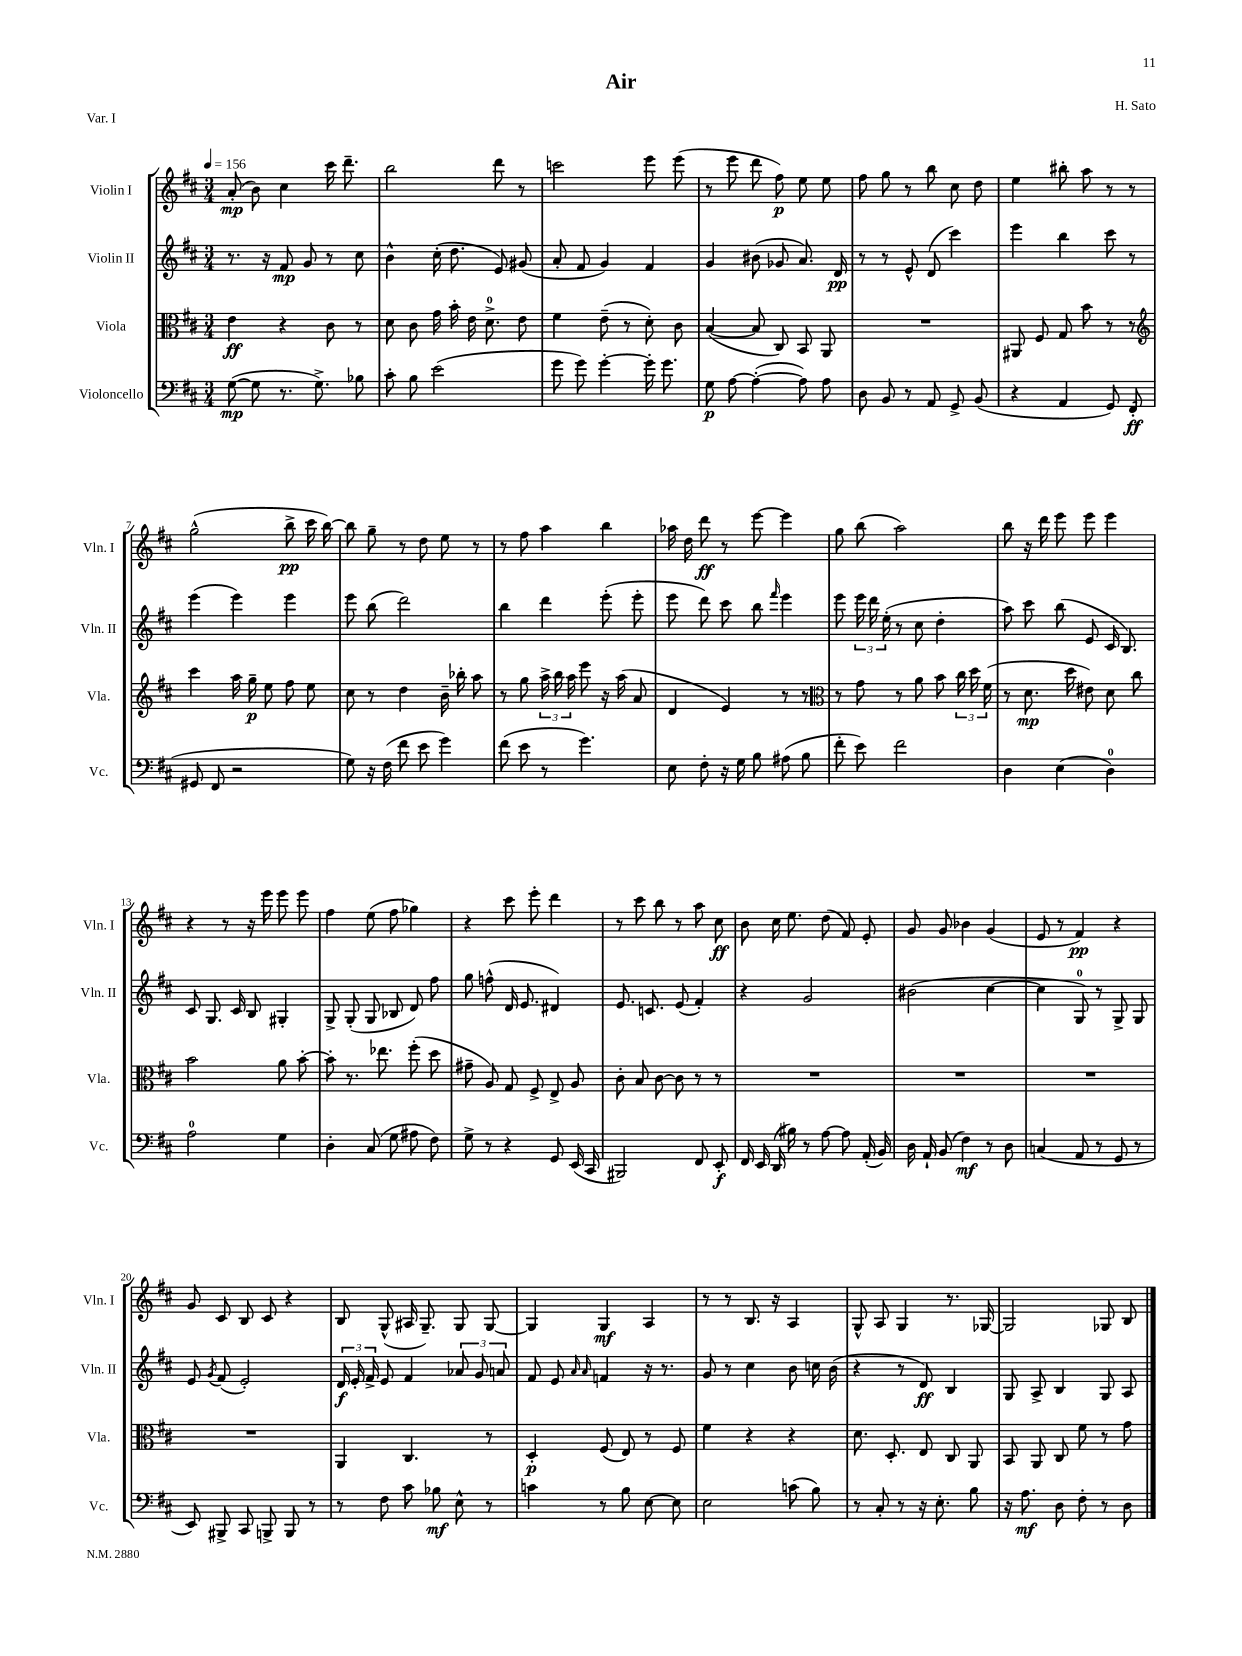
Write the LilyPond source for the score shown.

\header { title = "Air" composer = "H. Sato" piece = "Var. I" }
<<
\new StaffGroup <<
\new Staff = "s0" \with { instrumentName = "Violin I" shortInstrumentName = "Vln. I" } {
    \clef treble \key d \major \numericTimeSignature \time 3/4 \tempo 4 = 156
    \autoBeamOff a'8-.\mp( b'8) cis''4 cis'''16 d'''8.-- |
    b''2 d'''8 r8 |
    c'''2 e'''8 e'''8( |
    r8 e'''8 d'''8 fis''8\p) e''8 e''8 |
    fis''8 g''8 r8 b''8 cis''8 d''8 |
    e''4 bis''8-. a''8 r8 r8 |
    g''2-^( b''8->\pp cis'''16 b''16~) |
    b''8 g''8-- r8 d''8 e''8 r8 |
    r8 fis''8 a''4 b''4 |
    aes''16 d''16 d'''8\ff r8 e'''8~ e'''4 |
    g''8 b''8( a''2) |
    b''8 r16 d'''16 e'''8 e'''8 e'''4 |
    r4 r8 r16 e'''16 e'''8 e'''8 |
    fis''4 e''8( fis''8 ges''4) |
    r4 cis'''8 e'''8-. d'''4 |
    r8 cis'''8 b''8 r8 a''8 cis''8\ff |
    b'8 cis''16 e''8. d''8( fis'8) e'8-. |
    g'8 g'8 bes'4 g'4( |
    e'8 r8 fis'4\pp) r4 |
    g'8 cis'8 b8 cis'8 r4 |
    b8 g8-^( ais16 g8.--) g8 g8~ |
    g4 g4\mf a4 |
    r8 r8 b8. r16 a4 |
    g8-^ a8 g4 r8. ges16~ |
    ges2 ges8 b8 \bar "|." |
}
\new Staff = "s1" \with { instrumentName = "Violin II" shortInstrumentName = "Vln. II" } {
    \clef treble \key d \major \numericTimeSignature \time 3/4
    \autoBeamOff r8. r16 fis'8\mp g'8 r8 cis''8 |
    b'4-^ cis''16-.( d''8. e'8) gis'8( |
    a'8-. fis'8 g'4) fis'4 |
    g'4 bis'8( ges'8 a'8.) d'16\pp |
    r8 r8 e'8-^ d'8( cis'''4) |
    e'''4 b''4 cis'''8 r8 |
    e'''4( e'''4) e'''4 |
    e'''8 b''8( d'''2) |
    b''4 d'''4 e'''8-.( e'''8-. |
    e'''8 d'''8) cis'''8 b''8 \grace { fis'''16 } e'''4 |
    e'''8 \tuplet 3/2 { e'''16 d'''16 e''16-.( } r8 cis''8 d''4-. |
    a''8) cis'''8 b''8( e'8 cis'16 b8.) |
    cis'8 g8. cis'16 b8 gis4-. |
    g8-> g8-.( g8 bes8 d'8) fis''8 |
    g''8 f''8-^( d'16 e'8. dis'4) |
    e'8. c'8. e'8( fis'4-.) |
    r4 g'2 |
    bis'2( cis''4~ |
    cis''4 g8-0) r8 g8-> g8 |
    e'8 \acciaccatura { g'8 } fis'8( e'2-.) |
    \tuplet 3/2 { d'16\f e'16-. fis'16-> } e'8 fis'4 \tuplet 3/2 { aes'8 g'8 a'8 } |
    fis'8 e'8 \grace { a'16 a'16 } f'4 r16 r8. |
    g'8 r8 cis''4 b'8 c''16 b'16( |
    r4 r8 d'8\ff) b4 |
    g8 a8-> b4 g8 a8 \bar "|." |
}
\new Staff = "s2" \with { instrumentName = "Viola" shortInstrumentName = "Vla." } {
    \clef alto \key d \major \numericTimeSignature \time 3/4
    \autoBeamOff e'4\ff r4 cis'8 r8 |
    d'8 cis'8 g'16 b'16-. e'16 d'8.-0-> e'8 |
    fis'4 e'8--( r8 d'8-.) cis'8 |
    b4~( b8 cis8) b,8 a,8 |
    R2. |
    ais,8 fis8 g8 b'8 r8 r8 |
    \clef treble cis'''4 a''16 g''16--\p e''8 fis''8 e''8 |
    cis''8 r8 d''4 b'16-- bes''16-. a''8 |
    r8 g''8 \tuplet 3/2 { a''16-> b''16 a''16 } e'''8 r16 a''16( a'8 |
    d'4 e'4) r8 r8 |
    \clef alto r8 g'8 r8 a'8 b'8 \tuplet 3/2 { cis''16 d''16 fis'16( } |
    r8 d'8.\mp d''16 eis'8) d'8 cis''8 |
    b'2 a'8 b'8~-. |
    b'8-. r8. ees''8. fis''8-.( d''8 |
    gis'8-- a8) g8 fis8-> e8-> a8 |
    cis'8-. b8 cis'8~ cis'8 r8 r8 |
    R2. |
    R2. |
    R2. |
    R2. |
    a,4 cis4. r8 |
    d4-.\p fis8( e8) r8 fis8 |
    fis'4 r4 r4 |
    d'8. d8.-. e8 cis8 a,8 |
    b,8 a,8 cis8 fis'8 r8 g'8 \bar "|." |
}
\new Staff = "s3" \with { instrumentName = "Violoncello" shortInstrumentName = "Vc." } {
    \clef bass \key d \major \numericTimeSignature \time 3/4
    \autoBeamOff g8~\mp( g8 r8. g8.->) bes8 |
    cis'8-. b8 e'2( |
    g'8 g'8) g'4~-. g'16-. g'8. |
    g8\p a8~ a4~-.( a8) a8 |
    d8 b,8 r8 a,8 g,8-> b,8( |
    r4 a,4 g,8) fis,8-.\ff( |
    gis,8 fis,8 r2 |
    g8) r16 fis16( fis'8 e'8 g'4) |
    fis'8( e'8 r8 g'4.) |
    e8 fis8-. r16 g16 b8 ais8( b8 |
    fis'8-. e'8) fis'2 |
    d4 e4( d4-0) |
    a2-0 g4 |
    d4-. cis8( g8 ais8 fis8) |
    g8-> r8 r4 g,8 e,16( cis,16 |
    bis,,2) fis,8 e,8-.\f |
    fis,16 e,16 d,16( bis16) r8 a8~ a8 a,16-.( b,16) |
    d16 a,16-! b,8( fis4\mf) r8 d8 |
    c4( a,8 r8 g,8 r8 |
    e,8) bis,,8-> cis,8 b,,8-> b,,8 r8 |
    r8 fis8 cis'8 bes8\mf e8-^ r8 |
    c'4 r8 b8 e8~ e8 |
    e2 c'8( b8) |
    r8 cis8-. r8 r16 e8.-. b8 |
    r16 a8.\mf d8 fis8-. r8 d8 \bar "|." |
}
>>
>>
